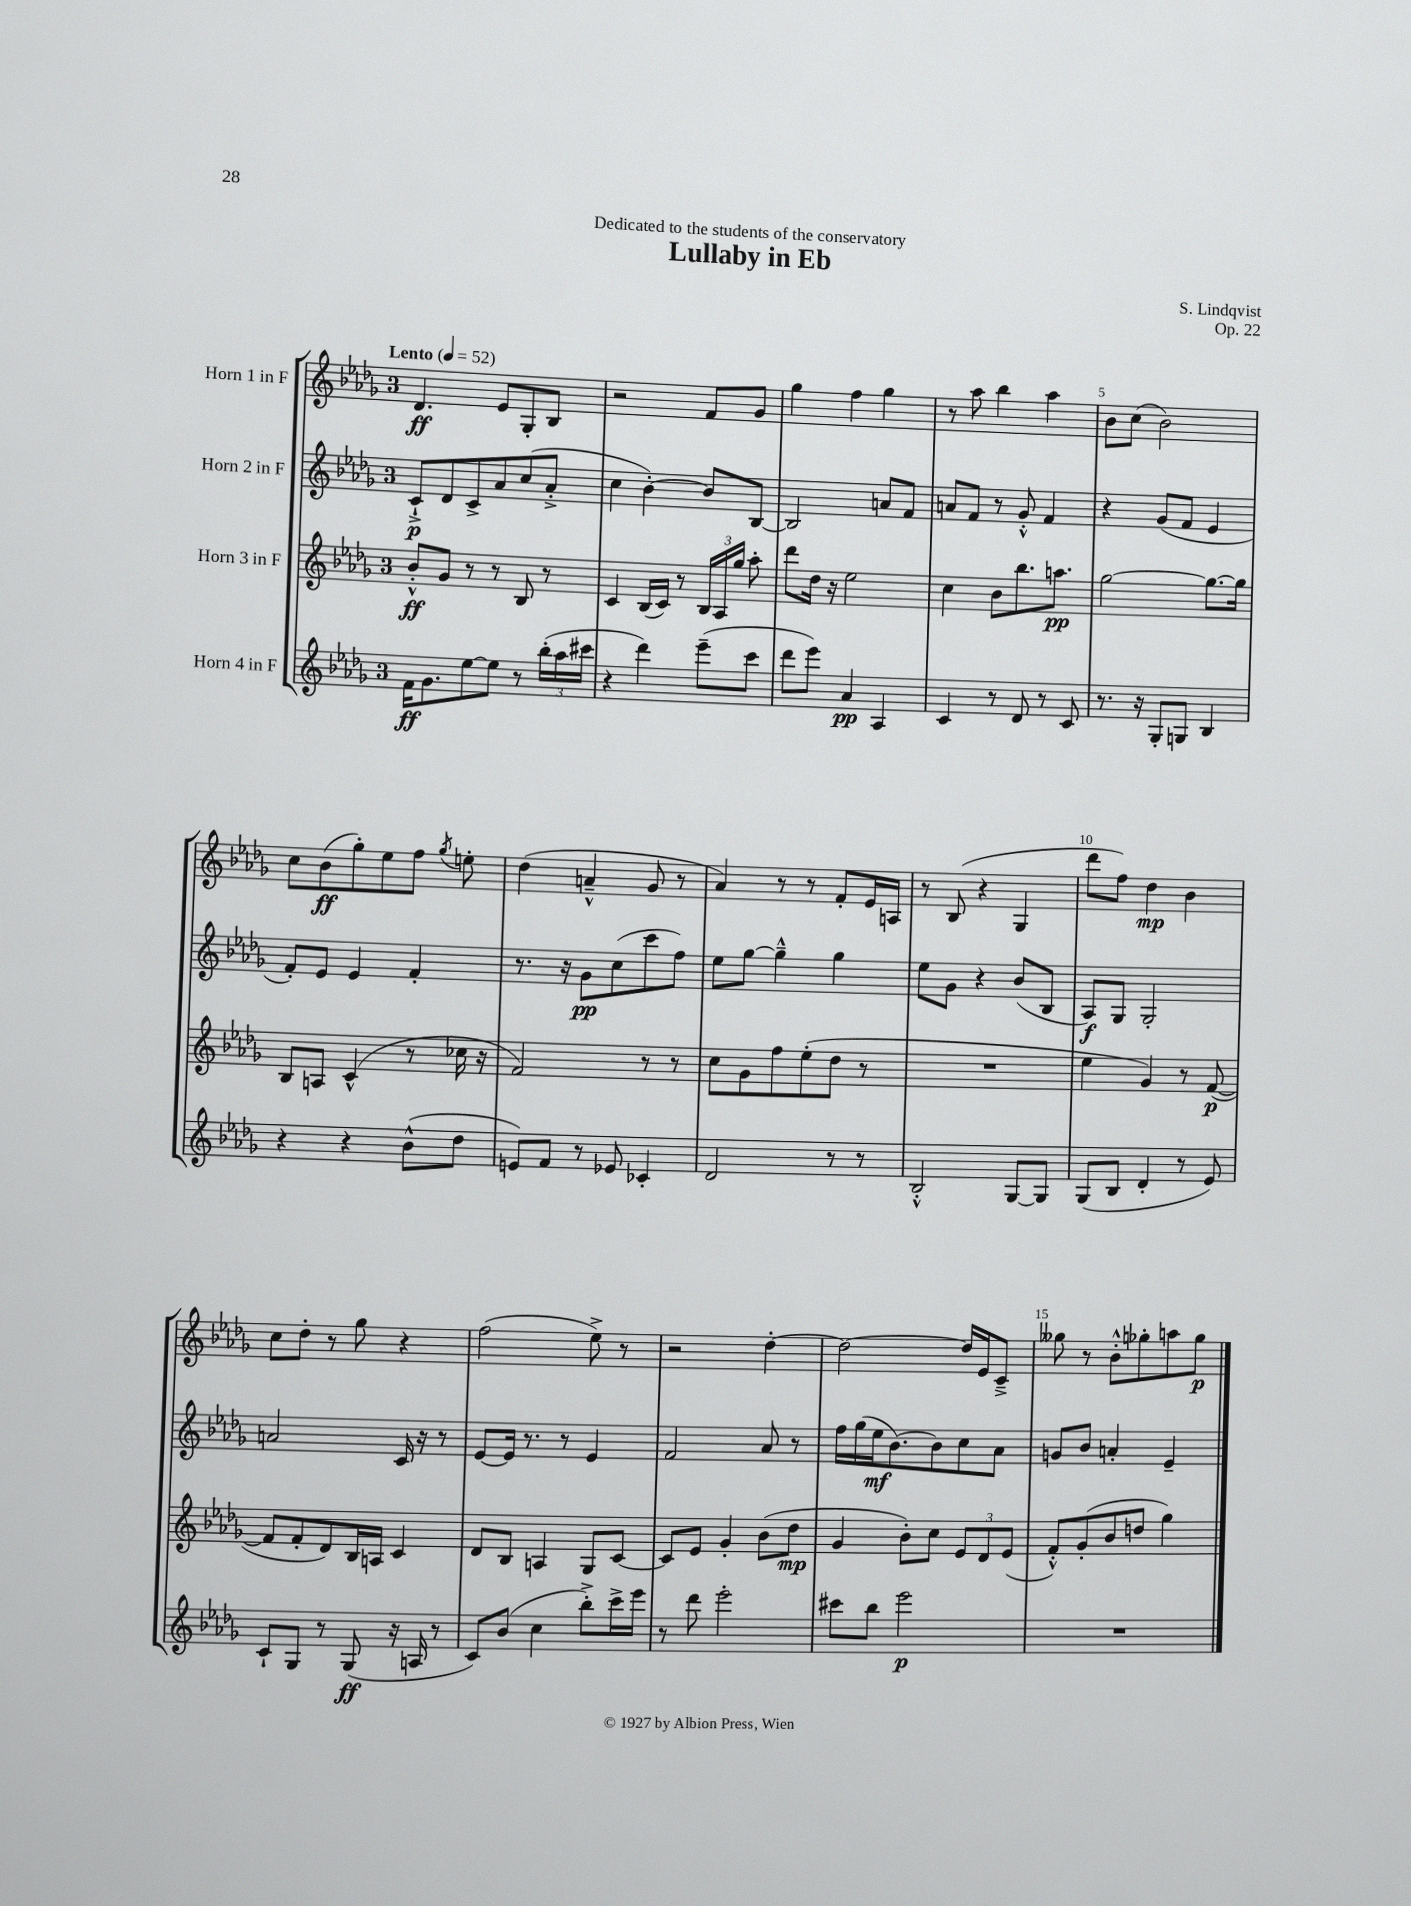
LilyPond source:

\header { title = "Lullaby in Eb" composer = "S. Lindqvist" dedication = "Dedicated to the students of the conservatory" opus = "Op. 22" }
<<
\new StaffGroup <<
\new Staff = "s0" \with { instrumentName = "Horn 1 in F" } {
    \clef treble \key des \major \once \override Staff.TimeSignature.style = #'single-digit \time 3/4 \tempo "Lento" 4 = 52
    \autoBeamOff des'4.\ff ees'8[ ges8-. bes8] |
    r2 f'8[ ges'8] |
    ges''4 f''4 ges''4 |
    r8 aes''8 bes''4 aes''4 |
    bes'8[ c''8]( bes'2) |
    c''8[ bes'8\ff( ges''8-.) ees''8 f''8] \acciaccatura { ges''8 } e''8-. |
    des''4( a'4---^ ges'8 r8 |
    aes'4) r8 r8 f'8[-. ees'16 a16] |
    r8 bes8( r4 ges4 |
    des'''8[ f''8]) des''4\mp bes'4 |
    c''8[ des''8]-. r8 ges''8 r4 |
    f''2( ees''8->) r8 |
    r2 des''4~-. |
    des''2~ des''16[ ees'16 c'8]---> |
    geses''8 r8 bes'8[-.-^ ges''8-. a''8 ges''8]\p \bar "|." |
}
\new Staff = "s1" \with { instrumentName = "Horn 2 in F" } {
    \clef treble \key des \major \once \override Staff.TimeSignature.style = #'single-digit \time 3/4
    \autoBeamOff c'8[-!->\p des'8 c'8-> aes'8 c''8( aes'8]-.-> |
    c''4 bes'4~-.) bes'8[ bes8]~ |
    bes2 a'8[ f'8] |
    a'8[ f'8] r8 ges'8-.-^ f'4 |
    r4 ges'8[( f'8] ees'4 |
    f'8[-.) ees'8] ees'4 f'4-. |
    r8. r16 ges'8[\pp c''8( c'''8 f''8]) |
    ees''8[ ges''8]~ ges''4---^ ges''4 |
    ees''8[ ges'8] r4 bes'8[( bes8] |
    aes8[\f) ges8] ges2-. |
    a'2 c'16 r16 r8 |
    ees'8[~ ees'16] r8. r8 ees'4 |
    f'2 aes'8 r8 |
    f''16[ ges''16( ees''16\mf bes'8.~) bes'8 c''8 aes'8] |
    g'8[ bes'8] a'4-. ees'4-- \bar "|." |
}
\new Staff = "s2" \with { instrumentName = "Horn 3 in F" } {
    \clef treble \key des \major \once \override Staff.TimeSignature.style = #'single-digit \time 3/4
    \autoBeamOff bes'8[-.-^\ff ges'8] r8 r8 bes8 r8 |
    c'4 bes16[( c'16]) r8 \tuplet 3/2 { bes16[ aes16 ges''16] } aes''8-. |
    des'''8[ des''16] r16 ees''2 |
    c''4 bes'8[ bes''8. a''8.]\pp |
    ges''2~ ges''8.[~ ges''16] |
    bes8[ a8] c'4-^( r8 ces''16 r16 |
    f'2) r8 r8 |
    c''8[ ges'8 f''8 ees''8-.( des''8] r8 |
    R2. |
    ees''4 ges'4) r8 f'8~\p( |
    f'8[ f'8-. des'8) bes16 a16] c'4 |
    des'8[ bes8] a4 ges8[ c'8]~ |
    c'8[ ees'8] ges'4-. bes'8[( des''8]\mp |
    ges'4 bes'8[-.) c''8] \tuplet 3/2 { ees'8[ des'8 ees'8]( } |
    f'8[-.-^) ges'8-.( bes'8 d''8] ges''4) \bar "|." |
}
\new Staff = "s3" \with { instrumentName = "Horn 4 in F" } {
    \clef treble \key des \major \once \override Staff.TimeSignature.style = #'single-digit \time 3/4
    \autoBeamOff f'16[\ff ges'8. ees''8~ ees''8] r8 \tuplet 3/2 { bes''16[-.( aes''16 cis'''16] } |
    r4 des'''4) ees'''8[--( c'''8] |
    des'''8[ ees'''8]) aes'4\pp aes4 |
    c'4 r8 des'8 r8 c'8 |
    r8. r16 ges8[-. g8] bes4 |
    r4 r4 bes'8[-^( des''8] |
    e'8[) f'8] r8 ees'8 ces'4-. |
    des'2 r8 r8 |
    bes2-.-^ ges8[~ ges8] |
    ges8[( bes8] des'4-. r8 ees'8) |
    c'8[-! ges8] r8 ges8\ff( r16 a16 r8 |
    c'8[) bes'8]( c''4 bes''8[-.->) c'''16-> ees'''16] |
    r8 des'''8 ees'''2-. |
    cis'''8[ bes''8] ees'''2\p |
    R2. \bar "|." |
}
>>
>>
\layout { \context { \Score \override BarNumber.break-visibility = ##(#f #t #t) barNumberVisibility = #(every-nth-bar-number-visible 5) } }
